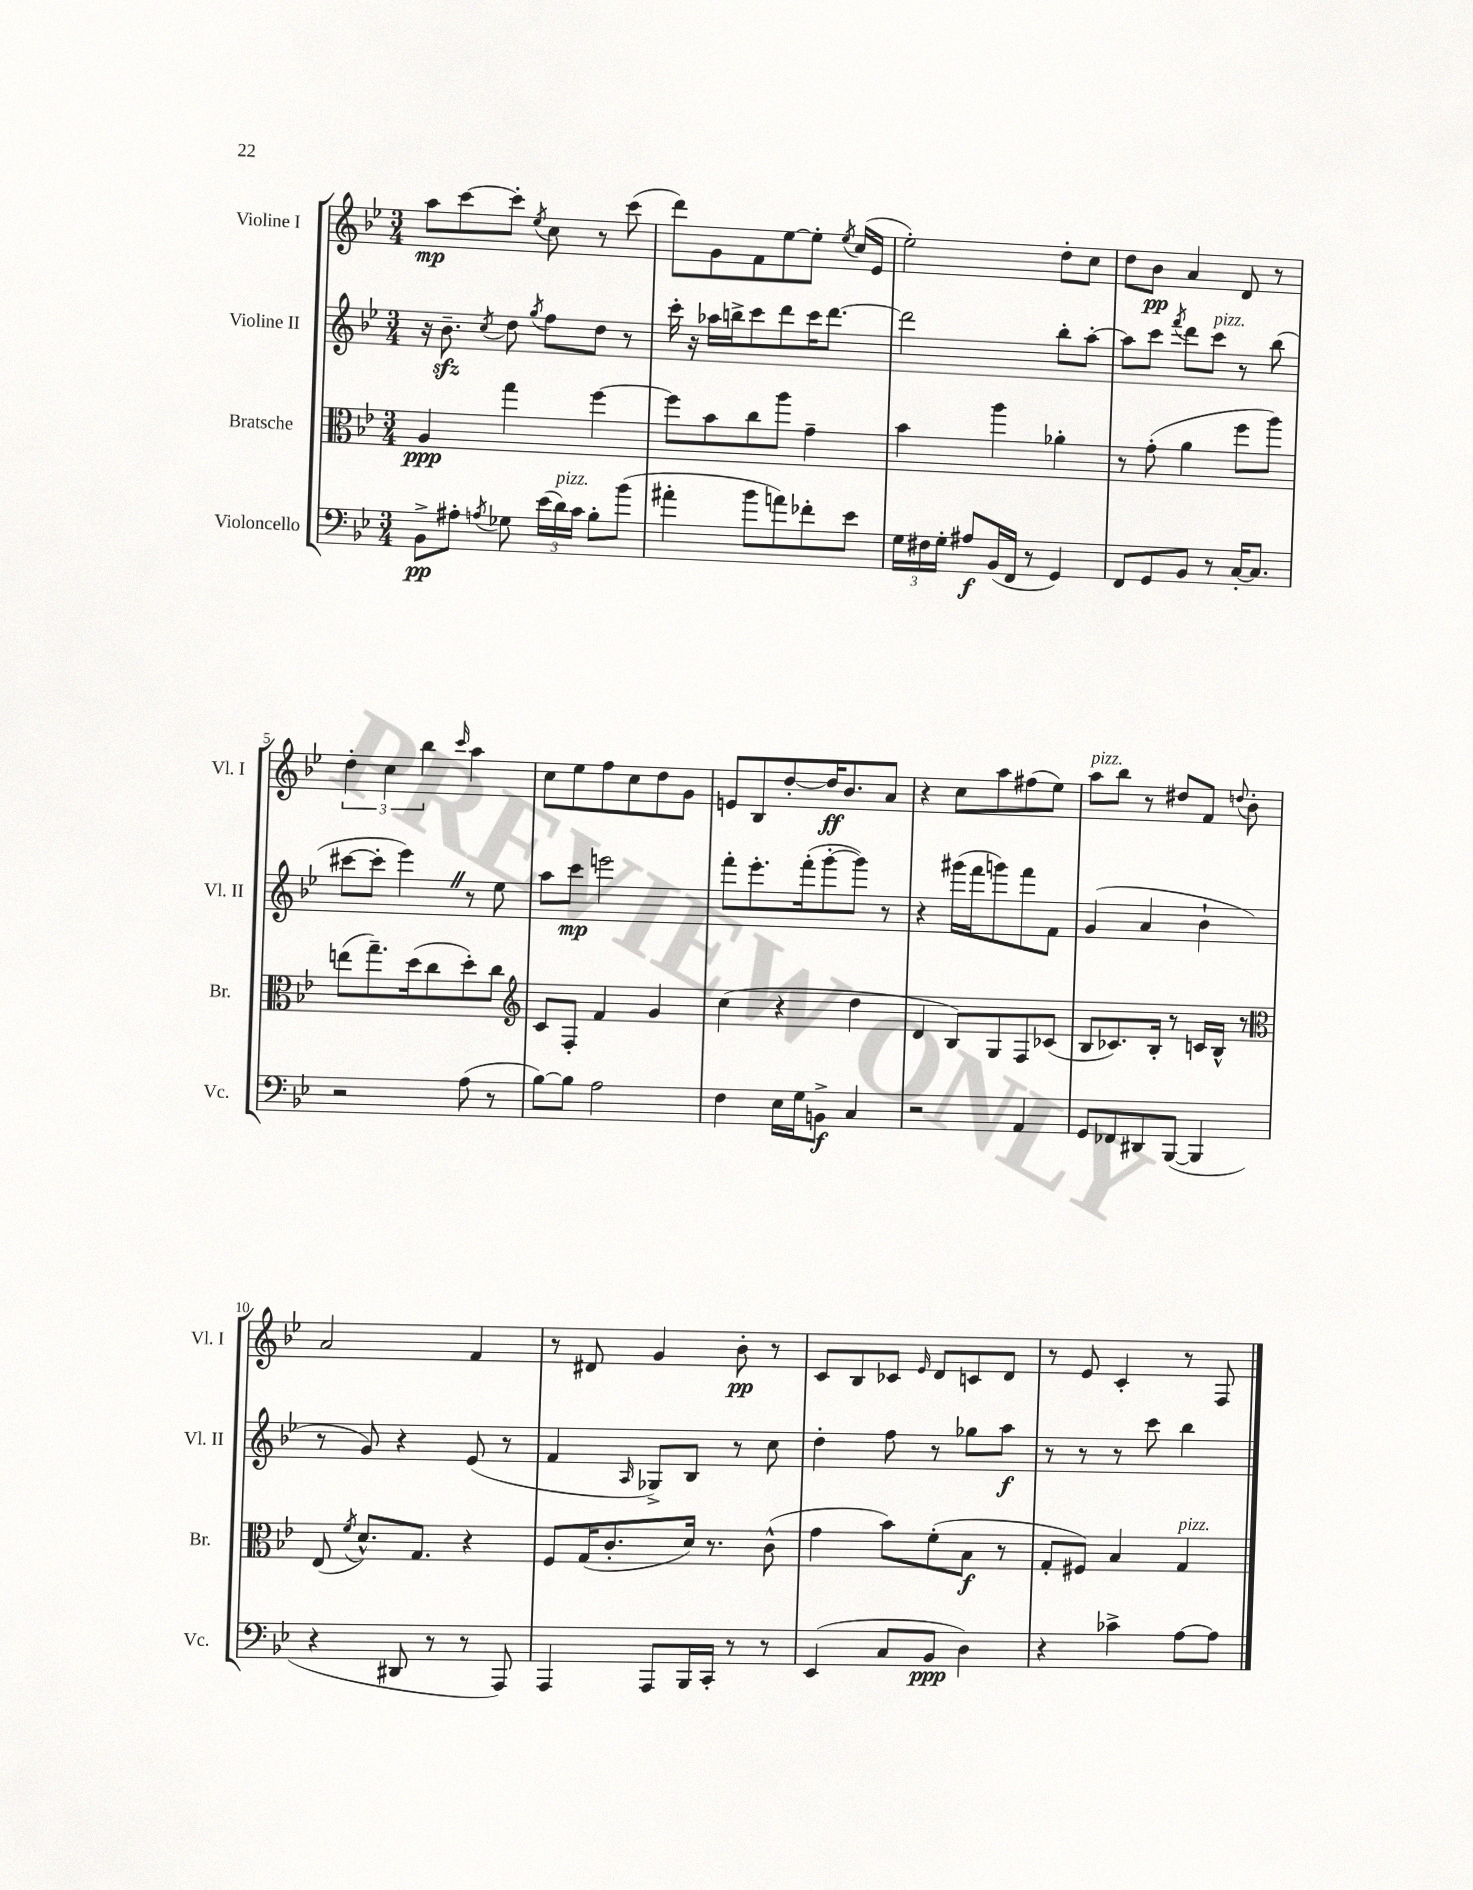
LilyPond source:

<<
\new StaffGroup <<
\new Staff = "s0" \with { instrumentName = "Violine I" shortInstrumentName = "Vl. I" } {
    \clef treble \key bes \major \numericTimeSignature \time 3/4
    \autoBeamOff a''8[\mp c'''8~ c'''8]-. \acciaccatura { ees''8 } c''8 r8 c'''8( |
    d'''8[) g'8 f'8 ees''8~ ees''8]-. \acciaccatura { ees''8 } c''16[( ees'16] |
    ees''2-.) d''8[-. c''8] |
    d''8[ bes'8]\pp a'4 d'8 r8 |
    \tuplet 3/2 { d''4-. c''4 bes''4 } \grace { c'''16 } a''4 |
    c''8[ ees''8 f''8 c''8 d''8 g'8] |
    e'8[ bes8 d''8~-. d''16\ff bes'8. a'8] |
    r4 c''8[ a''8 fis''8( ees''8]) |
    a''8[^\markup { \italic "pizz." } bes''8] r8 dis''8[ f'8] \appoggiatura { d''8 } bes'8-. |
    a'2 f'4 |
    r8 dis'8 g'4 bes'8-.\pp r8 |
    c'8[ bes8 ces'8] \grace { ees'16 } d'8[ c'8 d'8] |
    r8 ees'8 c'4-. r8 f8 \bar "|." |
}
\new Staff = "s1" \with { instrumentName = "Violine II" shortInstrumentName = "Vl. II" } {
    \clef treble \key bes \major \numericTimeSignature \time 3/4
    \autoBeamOff r16 bes'8.--\sfz \acciaccatura { c''8 } d''8 \acciaccatura { g''8 } f''8[ d''8] r8 |
    c'''16-. r16 aes''16[ b''16-> c'''8 d'''8 c'''16 d'''8.]~ |
    d'''2 bes''8[-. a''8]~-. |
    a''8[ c'''8] \acciaccatura { f'''8 } d'''8[ c'''8]^\markup { \italic "pizz." } r8 bes''8( |
    cis'''8[~ cis'''8]-. ees'''4) \once \override BreathingSign.text = \markup { \musicglyph "scripts.caesura.straight" } \breathe r8 ees''8 |
    a''8[ c'''8]\mp e'''2 |
    f'''8[-. ees'''8.-. f'''16-.( g'''8~-. g'''8]) r8 |
    r4 gis'''16[( f'''16 g'''8) f'''8 f'8] |
    g'4( a'4 bes'4-! |
    r8 g'8) r4 ees'8( r8 |
    f'4 \grace { a16 } ges8[->) bes8] r8 c''8 |
    d''4-. f''8 r8 ges''8[ a''8]\f |
    r8 r8 r8 c'''8 bes''4 \bar "|." |
}
\new Staff = "s2" \with { instrumentName = "Bratsche" shortInstrumentName = "Br." } {
    \clef alto \key bes \major \numericTimeSignature \time 3/4
    \autoBeamOff a4\ppp g''4 f''4~ |
    f''8[ bes'8 c''8 a''8] g'4-- |
    bes'4 a''4 aes'4-. |
    r8 g'8-.( a'4 f''8[ a''8]) |
    e''8[( g''8.--) d''16( c''8 d''8-.) c''8] |
    \clef treble c'8[ f8]-. f'4 g'4 |
    c''4( r4 d''4 |
    d'4 bes8[) g8 f8 ces'8]( |
    bes8[ ces'8.) bes16]-. r8 c'16[ bes16]-^ r8 |
    \clef alto ees8( \acciaccatura { f'8 } d'8.[-^) g8.] r4 |
    f8[ g16( c'8.-. d'16]) r8. c'8-^( |
    g'4 bes'8[) f'8-.( bes8]\f r8 |
    g8[-. fis8]) bes4 g4^\markup { \italic "pizz." } \bar "|." |
}
\new Staff = "s3" \with { instrumentName = "Violoncello" shortInstrumentName = "Vc." } {
    \clef bass \key bes \major \numericTimeSignature \time 3/4
    \autoBeamOff bes,8[->\pp ais8]-. \acciaccatura { a8 } ges8 \tuplet 3/2 { ees'16[( d'16^\markup { \italic "pizz." }) c'16] } bes8[-. bes'8]( |
    ais'4-. bes'8[ a'8) fes'8-. ees'8] |
    \tuplet 3/2 { g16[ fis16 g16]-. } ais8[\f bes,16( f,16] r8 g,4) |
    f,8[ g,8 bes,8] r8 c16[~-. c8.] |
    r2 a8( r8 |
    bes8[~) bes8] a2 |
    f4 ees16[ g16 b,8]->\f c4 |
    r2 a,4 |
    g,8[ fes,8 dis,8 bes,,8]~( bes,,4 |
    r4 dis,8 r8 r8 a,,8) |
    a,,4 a,,8[ bes,,16 c,16]-. r8 r8 |
    ees,4( c8[ bes,8]\ppp d4) |
    r4 ces'4-> a8[~ a8] \bar "|." |
}
>>
>>
